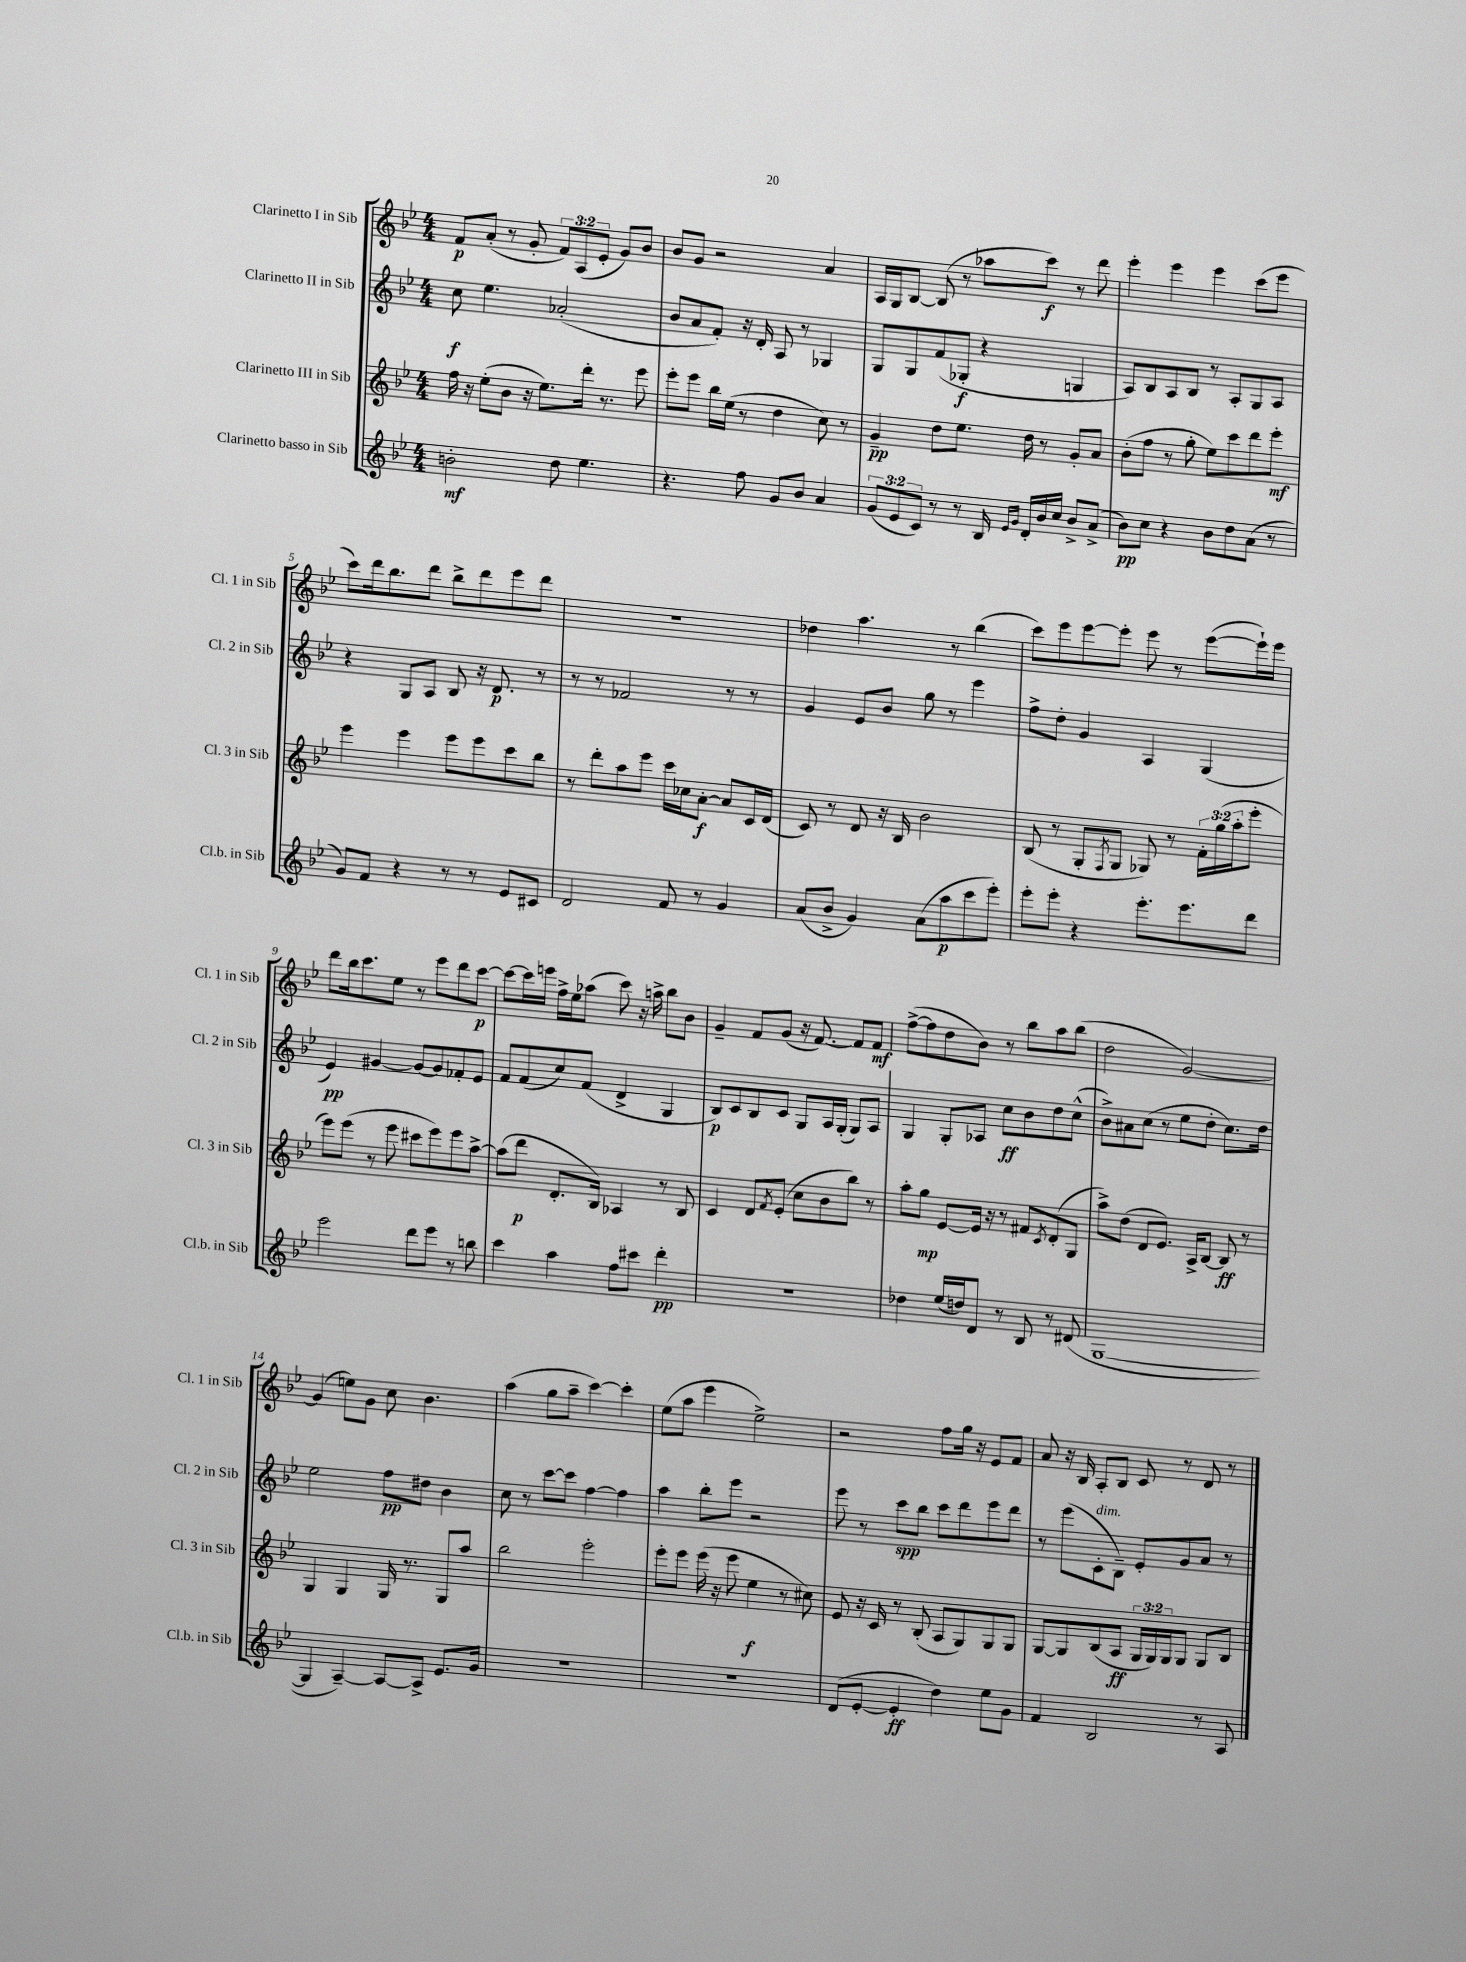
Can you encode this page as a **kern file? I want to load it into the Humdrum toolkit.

**kern	**kern	**kern	**kern
*staff4	*staff3	*staff2	*staff1
*clefG2	*clefG2	*clefG2	*clefG2
*k[b-e-]	*k[b-e-]	*k[b-e-]	*k[b-e-]
*M4/4	*M4/4	*M4/4	*M4/4
2b'	16ff	8cc	8f
.	16r	.	.
.	(8ee-'	4.ee-	(8a'
.	8b-	.	8r
.	16r	.	8g'
.	8.ee-)	.	.
8dd	.	(2a-'	12f)
.	.	.	(12A
4.ee-	16ddd'	.	.
.	.	.	12e-'
.	8.r	.	.
.	.	.	8g)
.	8eee-	.	8b-
=	=	=	=
4.r	8eee-'	8b-	8b-
.	8eee-	8a	8g
.	16bb-	8f')	2r
.	(16ee-	.	.
8ff	8r	16r	.
.	.	16d'	.
8g	4dd	8A	.
8b-	.	8r	.
4a	8cc)	4G-	4a
.	8r	.	.
=	=	=	=
(12g	4g~	8G	16A
.	.	.	16G
12e-	.	.	.
.	.	8G	[8B-
12c)	.	.	.
8r	8dd	(8f	(8B-]
8r	8.ee-	8G-'	8r
16B-	.	4r	8aa-
16qqe-	.	.	.
16qqg	.	.	.
16d'	16dd	.	.
16b-	8r	.	8ccc)
16cc	.	.	.
8b-^	8g'	4G	8r
(8a^	8a	.	8ddd
=	=	=	=
8b-)	(8b-'	8A)	4eee-'
8cc	8ff	8B-	.
4r	8r	8A	4eee-
.	8gg'	8B-	.
8b-	8ee-)	8r	4eee-
8dd	8ccc	8A'	.
(8a	8ddd	8G	(8ccc
8r	8eee-'	8A	8eee-
=	=	=	=
8g)	4eee-	4r	8ccc)
8f	.	.	16ddd
.	.	.	8.bb-
4r	4eee-	8G	.
.	.	8A	8ddd
8r	8eee-	8B-	8bb-^
8r	8eee-	16r	8ddd
.	.	8.d	.
8e-	8ccc	.	8eee-
8c#	8bb-	8r	8ddd
=	=	=	=
2d	8r	8r	1r
.	8ddd'	8r	.
.	8aa	2f-	.
.	8eee-	.	.
8f	16ccc	.	.
.	16cc-	.	.
8r	[8a'	.	.
4g	8a]	8r	.
.	16c	8r	.
.	(16d	.	.
=	=	=	=
(8a	8c)	4g	4dd-
8b-^	8r	.	.
4g)	8d	8e-	4.aa
.	16r	8b-	.
.	16B-	.	.
(8a	2b-	8gg	.
8aa	.	8r	8r
8ccc	.	4eee-	(4bb-
8eee-')	.	.	.
=	=	=	=
8eee-'	(8B-	8ff^	8ccc)
8eee-'	8r	8dd'	8eee-
4r	8G'	4g	[8eee-
.	8qF	.	.
.	8G	.	8eee-']
8.eee-'	8G-)	4A	8eee-
.	8r	.	8r
8.eee-	.	.	.
.	24f'	(4G	([8eee-
.	(24gg	.	.
.	24aa'	.	.
8ddd	8eee-'	.	16eee-`])
.	.	.	16eee-
=	=	=	=
2eee-	8eee-)	4e-)	8ddd
.	(8eee-	.	16bb-
.	.	.	8.ccc
.	8r	[4g#	.
.	8eee-	.	8ee-
8ddd	8ccc#	8g#_	8r
8eee-	8eee-)	8g#]	8eee-
8r	8eee-	8f-'	8ddd
8bb	[8aa^	8e-	[8ccc
=	=	=	=
4ccc	(8aa]	8f	8ccc_
.	8ddd	(8f	16ccc]
.	.	.	16eee
4aa	8.d'	8cc)	16ff^
.	.	.	16ee-
.	.	(8f	(8aa-
.	16B-)	.	.
8ff	4A-	4d^	8ccc)
8ccc#	.	.	16r
.	.	.	16aa^
4ddd'	8r	4G	8bb-
.	8B-	.	8b-
=	=	=	=
1r	4c	8B-)	4g~
.	.	8c	.
.	8d	8B-	8f
.	8qf	.	.
.	(8e-'	8c	(8g
.	8cc	8G	16r
.	.	.	[8.f)
.	8b-	16A	.
.	.	(16G'	.
.	8bb-)	8G)	8f]
.	8r	8A	8f
=	=	=	=
4dd-	8aa'	4G	([8ff^
.	8gg	.	8ff]
(16ee-	[8e-	8G'	8dd
16dd)	.	.	.
8d	16e-]	8A-	8b-)
.	16r	.	.
8r	8r	8cc	8r
8B-	8f#	8b-	8bb-
.	8qc	.	.
8r	(8d'	8dd	8aa
(8d#	8G	(8cc^^	(8bb-
=	=	=	=
[1G	8aa^)	8b-^)	2dd
.	(8dd	8a#	.
.	8d	(8cc	.
.	8.e-)	8r	.
.	.	8ee-	[2g)
.	16A^	.	.
.	[8B-	8dd'	.
.	8B-]	8.cc)	.
.	8r	.	.
.	.	16dd	.
=	=	=	=
4G]	4G	2ee-	(4g]
[4A~)	4G	.	8ee)
.	.	.	8g
8A_	16G	8ff	8cc
.	8.r	.	.
8A^]	.	8dd#	4.b-
8.e-	8G	4b-	.
.	8aa	.	.
16g	.	.	.
=	=	=	=
1r	2bb-	8cc	(4aa
.	.	8r	.
.	.	[8ccc	8gg
.	.	8ccc]	8aa~
.	2eee-'	[4ff	[4ccc)
.	.	4ff]	4ccc']
=	=	=	=
1r	8eee-'	4aa	(8ee-
.	8eee-	.	8aa
.	(16eee-	8bb-'	4eee-
.	16r	.	.
.	8eee-	8eee-	.
.	4ee-	2r	2ee-^)
.	8r	.	.
.	8cc#)	.	.
=	=	=	=
(8d	8e-	8eee-	2r
[8e-'	16r	8r	.
.	16c	.	.
4e-']	8r	8ccc	.
.	(8B-'	8bb-	.
4dd)	8A	8ccc	8ff
.	8G)	8ddd	16gg
.	.	.	16r
8ee-	8G	8eee-	8e-
8g	8G	8ddd	8f
=	=	=	=
4f	[8G	8r	8a
.	8G]	(8eee-	16r
.	.	.	16B-
2B-	(8B-	8c'	8A'
.	8A	8B-~)	8B-
.	24G	8e-'	8c
.	24G)	.	.
.	24G	.	.
.	8G	8g	8r
8r	8G	8a	8d
8A	8B-	8r	8r
==	==	==	==
*-	*-	*-	*-
